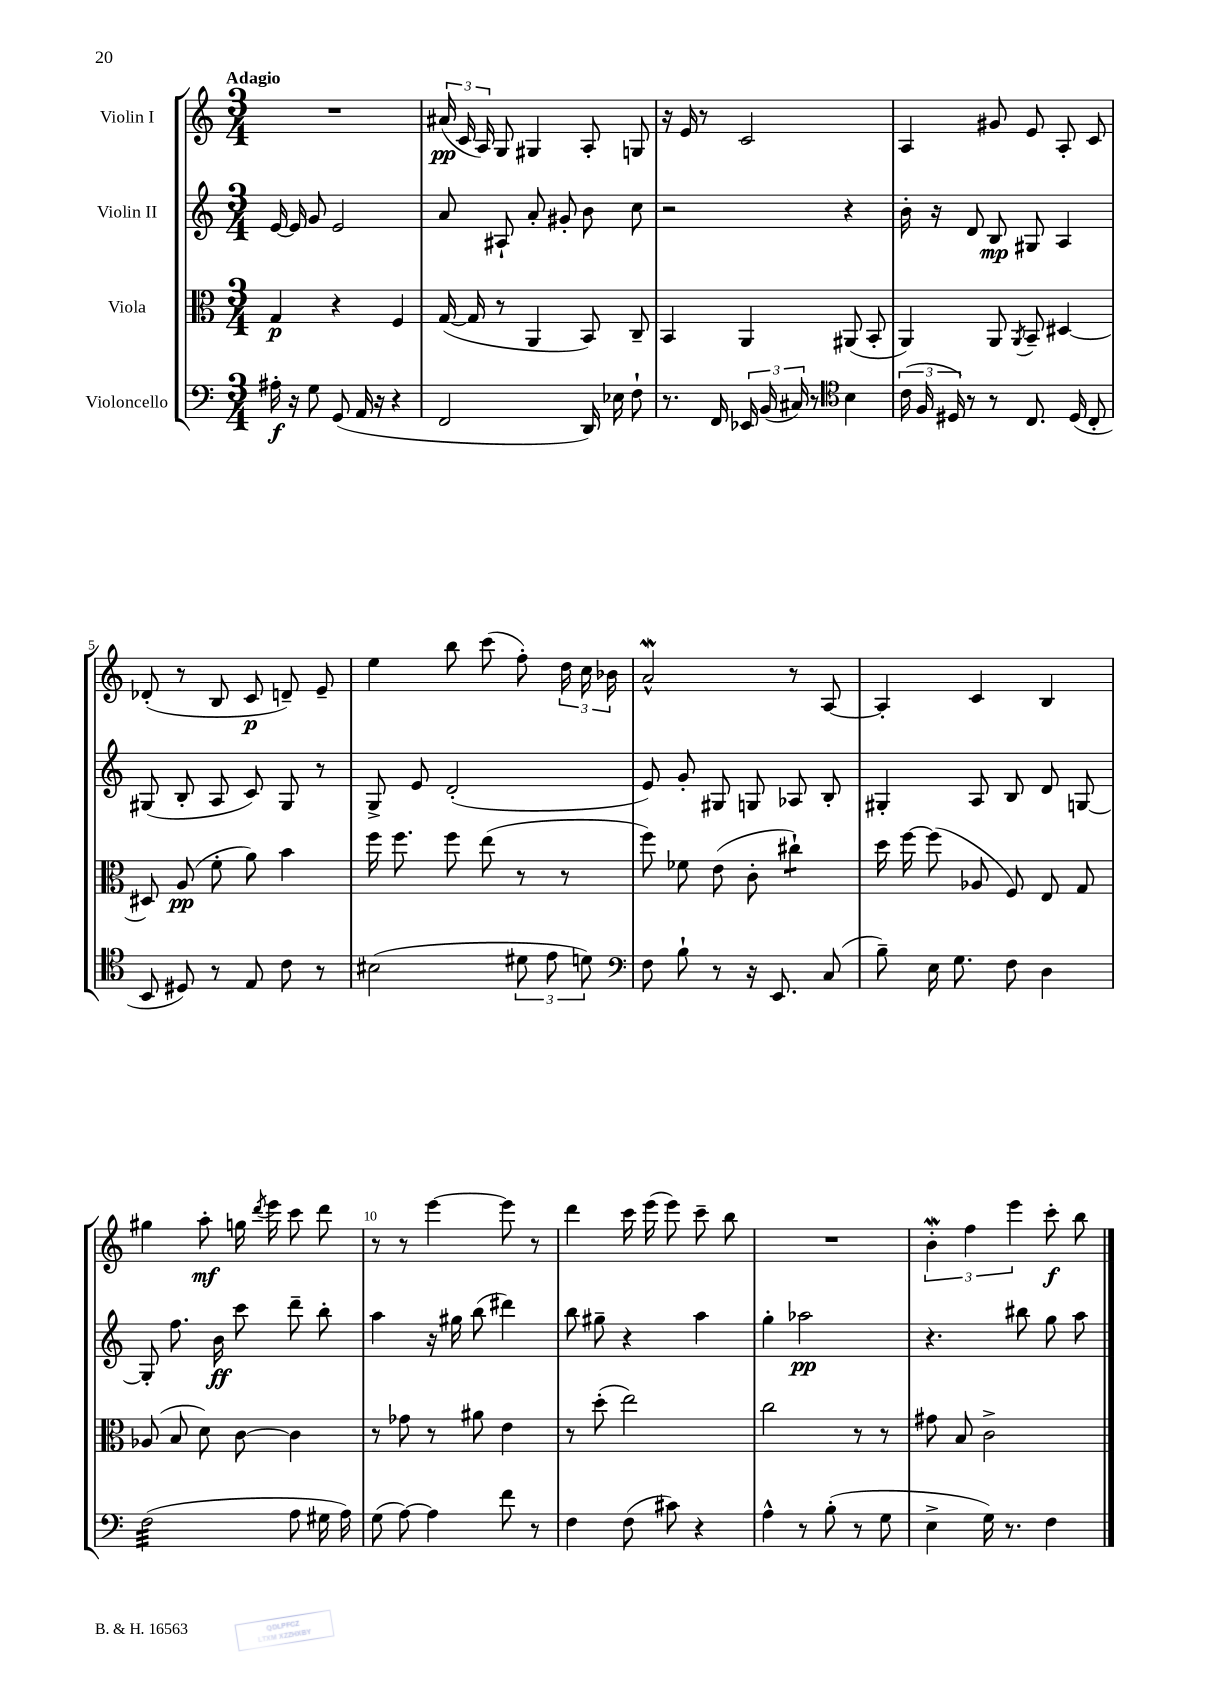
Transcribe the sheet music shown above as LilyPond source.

<<
\new StaffGroup <<
\new Staff = "s0" \with { instrumentName = "Violin I" } {
    \clef treble \key c \major \numericTimeSignature \time 3/4 \tempo "Adagio"
    \autoBeamOff R2. |
    \tuplet 3/2 { ais'16\pp( c'16 a16) } g8 gis4 a8-. g8 |
    r16 e'16 r8 c'2 |
    a4 gis'8 e'8 a8-. c'8 |
    des'8-.( r8 b8 c'8\p d'8--) e'8-- |
    e''4 b''8 c'''8( f''8-.) \tuplet 3/2 { d''16 c''16 bes'16 } |
    a'2-^\mordent r8 a8~ |
    a4-. c'4 b4 |
    gis''4 a''8-.\mf g''16 \acciaccatura { d'''8 } e'''16 c'''8 d'''8 |
    r8 r8 e'''4~ e'''8 r8 |
    d'''4 c'''16 e'''16( e'''8) c'''8-- b''8 |
    R2. |
    \tuplet 3/2 { b'4-.\mordent f''4 e'''4 } c'''8-.\f b''8 \bar "|." |
}
\new Staff = "s1" \with { instrumentName = "Violin II" } {
    \clef treble \key c \major \numericTimeSignature \time 3/4
    \autoBeamOff e'16~ e'16 g'8 e'2 |
    a'8 ais8-! a'8-. gis'8-. b'8 c''8 |
    r2 r4 |
    b'16-. r16 d'8 b8\mp gis8 a4 |
    gis8( b8-. a8 c'8) gis8 r8 |
    g8-> e'8 d'2-.( |
    e'8) g'8-. gis8 g8 aes8 b8-. |
    gis4-. a8 b8 d'8 g8~ |
    g8-. f''8. b'16\ff c'''8 d'''8-- b''8-. |
    a''4 r16 gis''16 b''8( dis'''4) |
    b''8 gis''8-- r4 a''4 |
    g''4-. aes''2\pp |
    r4. bis''8 g''8 a''8 \bar "|." |
}
\new Staff = "s2" \with { instrumentName = "Viola" } {
    \clef alto \key c \major \numericTimeSignature \time 3/4
    \autoBeamOff g4\p r4 f4 |
    g16~( g16 r8 a,4 b,8) c8-- |
    b,4 a,4 ais,8( b,8-. |
    a,4) a,8 \acciaccatura { a,8 } b,8-- dis4~ |
    dis8 a8\pp( f'8-. a'8) b'4 |
    f''16 f''8. f''8 e''8( r8 r8 |
    f''8) fes'8 e'8( c'8-. cis''4:8-!) |
    d''16 f''16~ f''8( aes8 f8) e8 g8 |
    aes8( b8 d'8) c'8~ c'4 |
    r8 ges'8 r8 ais'8 e'4 |
    r8 d''8-.( e''2) |
    c''2 r8 r8 |
    gis'8 b8 c'2-> \bar "|." |
}
\new Staff = "s3" \with { instrumentName = "Violoncello" } {
    \clef bass \key c \major \numericTimeSignature \time 3/4
    \autoBeamOff ais16-.\f r16 g8 g,8( a,16 r16 r4 |
    f,2 d,16) ees16 f8-! |
    r8. f,16 \tuplet 3/2 { ees,16 b,16( cis16) } r8 \clef tenor b4 |
    \tuplet 3/2 { c'16( f16 dis16) } r8 r8 c8. dis16( c8-. |
    b,8 dis8) r8 e8 c'8 r8 |
    bis2( \tuplet 3/2 { dis'8 e'8 d'8) } |
    \clef bass f8 b8-! r8 r16 e,8. c8( |
    b8--) e16 g8. f8 d4 |
    f2:32( a8 gis16 a16) |
    g8( a8~) a4 f'8 r8 |
    f4 f8( cis'8) r4 |
    a4-^ r8 b8-.( r8 g8 |
    e4-> g16) r8. f4 \bar "|." |
}
>>
>>
\layout { \context { \Score \override BarNumber.break-visibility = ##(#f #t #t) barNumberVisibility = #(every-nth-bar-number-visible 5) } }
